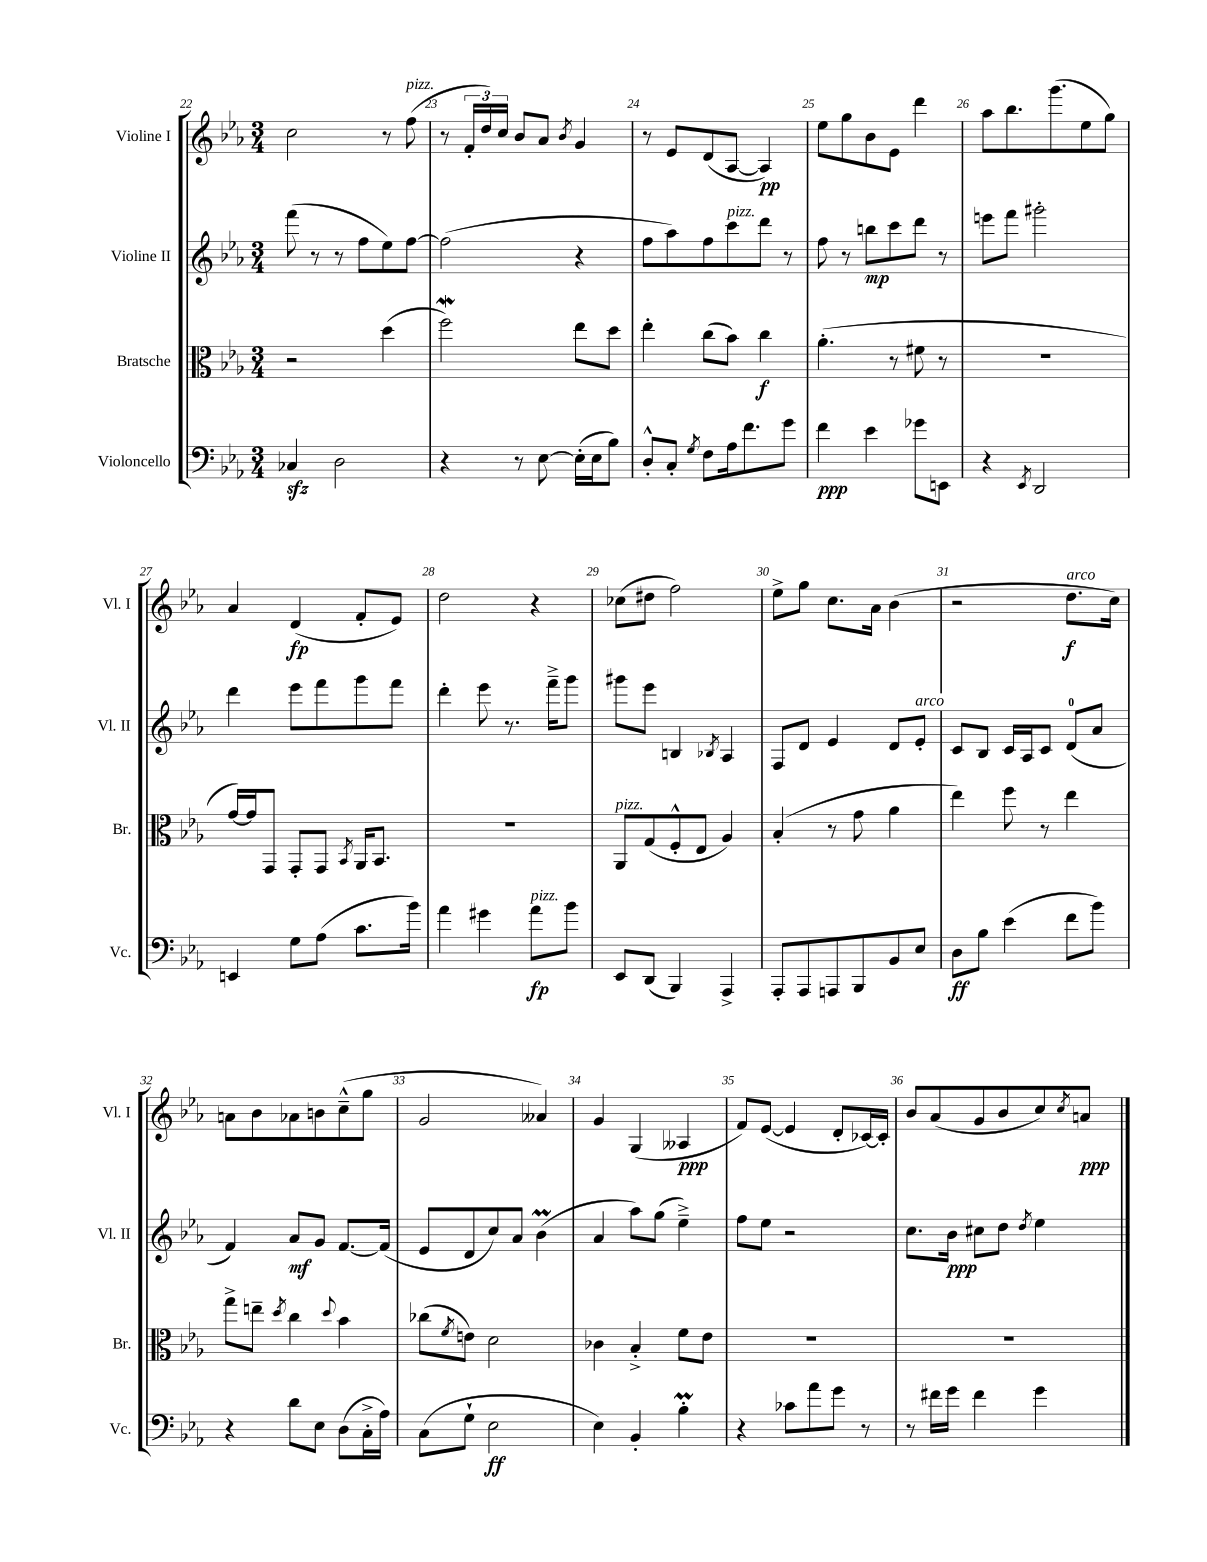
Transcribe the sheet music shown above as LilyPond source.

<<
\new StaffGroup <<
\new Staff = "s0" \with { instrumentName = "Violine I" shortInstrumentName = "Vl. I" } {
    \clef treble \key ees \major \numericTimeSignature \time 3/4
    c''2 r8 f''8^\markup { \italic "pizz." }( |
    r8 \tuplet 3/2 { f'16-. d''16) c''16 } bes'8 aes'8 \acciaccatura { bes'8 } g'4 |
    r8 ees'8 d'8( aes8~ aes4\pp) |
    ees''8 g''8 bes'8 ees'8 d'''4 |
    aes''8 bes''8. g'''8.( ees''8 g''8) |
    aes'4 d'4\fp( f'8-. ees'8) |
    d''2 r4 |
    ces''8( dis''8 f''2) |
    ees''8-> g''8 c''8. aes'16 bes'4( |
    r2 d''8.\f^\markup { \italic "arco" } c''16) |
    a'8 bes'8 aes'8 b'8 c''8---^( g''8 |
    g'2 aeses'4) |
    g'4 g4( aeses4\ppp |
    f'8) ees'8~( ees'4 d'8-. ces'16~) ces'16-. |
    bes'8 aes'8( g'8 bes'8 c''8) \acciaccatura { c''8 } a'8\ppp \bar "|." |
}
\new Staff = "s1" \with { instrumentName = "Violine II" shortInstrumentName = "Vl. II" } {
    \clef treble \key ees \major \numericTimeSignature \time 3/4
    f'''8( r8 r8 f''8 ees''8) f''8~ |
    f''2( r4 |
    f''8 aes''8) f''8 c'''8^\markup { \italic "pizz." } d'''8 r8 |
    f''8 r8 b''8\mp c'''8 d'''8 r8 |
    e'''8 f'''8 gis'''2-. |
    d'''4 ees'''8 f'''8 g'''8 f'''8 |
    d'''4-. ees'''8 r8. f'''16---> g'''8 |
    gis'''8 ees'''8 b4 \acciaccatura { bes8 } aes4 |
    f8 d'8 ees'4 d'8 ees'8-.^\markup { \italic "arco" } |
    c'8 bes8 c'16 aes16 c'8 d'8-0( aes'8 |
    f'4) aes'8\mf g'8 f'8.~ f'16( |
    ees'8 d'8 c''8) aes'8 bes'4\prall( |
    aes'4 aes''8) g''8( ees''4--->) |
    f''8 ees''8 r2 |
    c''8. bes'16\ppp cis''8 d''8 \acciaccatura { d''8 } ees''4 \bar "|." |
}
\new Staff = "s2" \with { instrumentName = "Bratsche" shortInstrumentName = "Br." } {
    \clef alto \key ees \major \numericTimeSignature \time 3/4
    r2 d''4( |
    f''2\mordent) ees''8 d''8 |
    ees''4-. c''8( bes'8) c''4\f |
    aes'4.-.( r8 fis'8 r8 |
    R2. |
    g'16~) g'16 g,8 g,8-. g,8 \acciaccatura { bes,8 } aes,16 bes,8. |
    r2. |
    aes,8^\markup { \italic "pizz." } g8( f8-.-^ ees8 aes4) |
    bes4-.( r8 g'8 aes'4 |
    ees''4) f''8 r8 ees''4 |
    g''8-> e''8-- \acciaccatura { d''8 } c''4 \appoggiatura { d''8 } bes'4 |
    ces''8( \acciaccatura { f'8 } e'8) d'2 |
    ces'4 bes4-.-> f'8 ees'8 |
    R2. |
    R2. \bar "|." |
}
\new Staff = "s3" \with { instrumentName = "Violoncello" shortInstrumentName = "Vc." } {
    \clef bass \key ees \major \numericTimeSignature \time 3/4
    ces4\sfz d2 |
    r4 r8 ees8~ ees16-.( ees16 bes8) |
    d8-.-^ c8-. \acciaccatura { g8 } f8 aes16 f'8. g'8 |
    f'4\ppp ees'4 ges'8 e,8 |
    r4 \acciaccatura { ees,8 } d,2 |
    e,4 g8 aes8( c'8. bes'16) |
    aes'4 gis'4 aes'8\fp^\markup { \italic "pizz." } bes'8 |
    ees,8 d,8( bes,,4) aes,,4-> |
    aes,,8-. aes,,8 a,,8 bes,,8 bes,8 ees8 |
    d8\ff bes8 ees'4( f'8 bes'8) |
    r4 d'8 ees8 d8( c16-.-> aes16) |
    c8( g8-! ees2\ff |
    ees4) bes,4-. bes4-.\prall |
    r4 ces'8 aes'8 g'8 r8 |
    r8 fis'16 g'16 fis'4 g'4 \bar "|." |
}
>>
>>
\layout { \context { \Score currentBarNumber = #22 \override BarNumber.break-visibility = ##(#f #t #t) barNumberVisibility = #all-bar-numbers-visible } }
